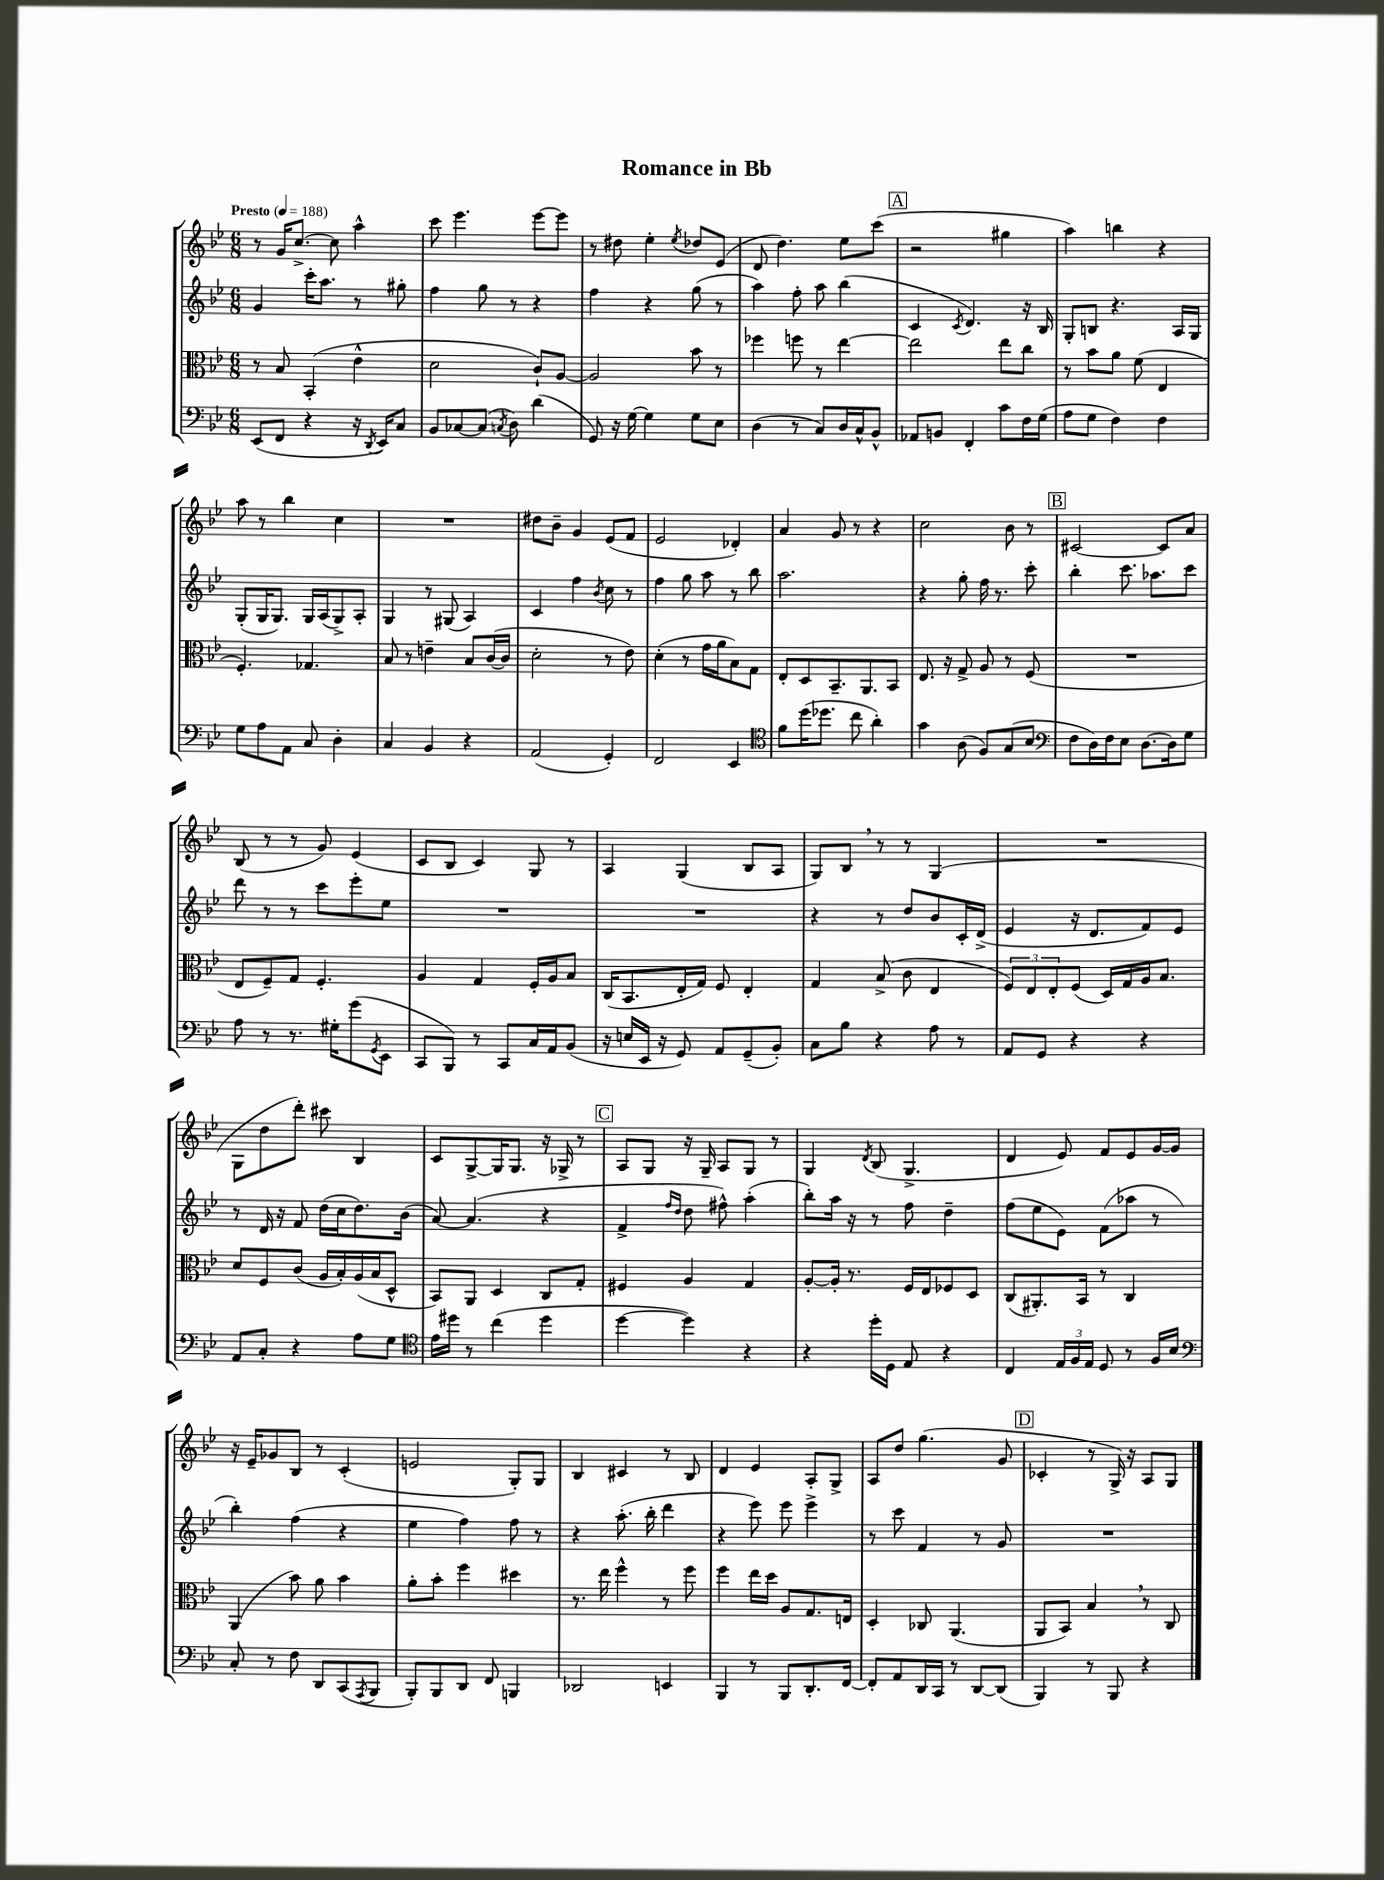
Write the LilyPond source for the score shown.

\header { title = "Romance in Bb" }
<<
\new StaffGroup <<
\new Staff = "s0" {
    \clef treble \key bes \major \numericTimeSignature \time 6/8 \tempo "Presto" 4 = 188
    r8 g'16 c''8.~-> c''8 a''4-^ |
    c'''8 ees'''4. ees'''8~ ees'''8 |
    r8 dis''8 ees''4-. \acciaccatura { ees''8 } des''8 ees'8( |
    d'8 d''4.) ees''8 c'''8( |
    \mark \markup { \box "A" } r2 gis''4 |
    a''4) b''4 r4 |
    a''8 r8 bes''4 c''4 |
    R2. |
    dis''8 bes'8-- g'4 ees'8( f'8 |
    ees'2 des'4-.) |
    a'4 g'8 r8 r4 |
    c''2 bes'8 r8 |
    \mark \markup { \box "B" } cis'2~ cis'8 a'8 |
    bes8( r8 r8 g'8) ees'4( |
    c'8 bes8 c'4) g8 r8 |
    a4 g4( bes8 a8 |
    g8) bes8 \breathe r8 r8 g4( |
    R2. |
    g8 d''8 d'''8-.) cis'''8 bes4 |
    c'8 g8~-> g16 g8. r16 ges16-> r8 |
    \mark \markup { \box "C" } a8 g8 r16 g16-- a8 g8 r8 |
    g4 \acciaccatura { d'8 } bes8( g4.-> |
    d'4 ees'8) f'8 ees'8 g'16~ g'16 |
    r16 ees'16-- ges'8 bes8 r8 c'4-.( |
    e'2 g8-.) g8 |
    bes4 cis'4 r8 bes8 |
    d'4 ees'4 a8-. g8-> |
    a8 d''8 g''4.( g'8 |
    \mark \markup { \box "D" } ces'4-. r8 g16->) r16 a8 g8 \bar "|." |
}
\new Staff = "s1" {
    \clef treble \key bes \major \numericTimeSignature \time 6/8
    g'4 c'''16-. a''8. r8 gis''8-. |
    f''4 g''8 r8 r4 |
    f''4 r4 g''8( r8 |
    a''4) f''8-. a''8 bes''4( |
    \mark \markup { \box "A" } c'4 \acciaccatura { c'8 } d'4.) r16 bes16 |
    g8-. b8 r4. a16 g16 |
    g8-.( g16 g8.) g16 a16( g8->) a8-. |
    g4 r8 gis8( a4) |
    c'4 f''4 \acciaccatura { bes'8 } c''8 r8 |
    f''4 g''8 a''8 r8 bes''8 |
    a''2. |
    r4 g''8-. f''16 r8. c'''8-. |
    \mark \markup { \box "B" } bes''4-. c'''8. aes''8. c'''8 |
    d'''8 r8 r8 c'''8 ees'''8-. ees''8 |
    R2. |
    R2. |
    r4 r8 d''8 bes'8 c'16-. d'16->( |
    ees'4 r16 d'8. f'8) ees'8 |
    r8 d'16 r16 f'8 d''16( c''16 d''8.) bes'16( |
    a'8~) a'4.( r4 |
    \mark \markup { \box "C" } f'4-> \grace { f''16 d''16 } d''8 fis''8-^) a''4-.( |
    bes''8-.) a''16 r16 r8 f''8 d''4-- |
    f''8( ees''8 ees'8) f'8( aes''8 r8 |
    bes''4-.) f''4( r4 |
    ees''4 f''4) f''8 r8 |
    r4 a''8.-.( bes''16-. d'''4 |
    r4 ees'''8) ees'''8 ees'''4-> |
    r8 c'''8 f'4 r8 g'8 |
    \mark \markup { \box "D" } R2. \bar "|." |
}
\new Staff = "s2" {
    \clef alto \key bes \major \numericTimeSignature \time 6/8
    r8 bes8 bes,4-.( ees'4-^ |
    d'2 c'8-!) a8~ |
    a2 bes'8 r8 |
    fes''4 f''8 r8 ees''4~ |
    \mark \markup { \box "A" } ees''2 ees''8 c''8 |
    r8 bes'8 a'8 f'8( ees4 |
    f4.-.) ges4. |
    bes8 r8 e'4-- bes8 c'16~( c'16 |
    d'2-. r8 ees'8) |
    d'4-.( r8 g'16 a'16 bes8) g8 |
    ees8-. d8 bes,8.-- a,8. bes,8 |
    ees8. r16 g8-> a8 r8 f8( |
    \mark \markup { \box "B" } R2. |
    ees8 f8--) g8 f4.-. |
    a4 g4 f16-. a16 bes8 |
    c16( bes,8. ees16-. g16) f8 ees4-. |
    g4 bes8->( c'8 ees4 |
    \tuplet 3/2 { f8) ees8 ees8-. } f8( d16) g16 a16 bes8. |
    d'8 f8 c'8( a16 bes16-.) a16( bes16 d8-^ |
    bes,8) a,8 d4 c8 g8-. |
    \mark \markup { \box "C" } fis4 a4 g4 |
    a8~-. a16-. r8. f16 ees16 fes8 d8 |
    c8( ais,8.-.) bes,16 r8 c4 |
    a,4( bes'8) a'8 bes'4 |
    a'8-. bes'8-. f''4 dis''4 |
    r8. ees''16 f''4-^ r8 f''8 |
    f''4 ees''16 d''16 a8 g8. e16 |
    d4-. ces8 a,4.( |
    \mark \markup { \box "D" } a,8 bes,8) bes4 \breathe r8 c8 \bar "|." |
}
\new Staff = "s3" {
    \clef bass \key bes \major \numericTimeSignature \time 6/8
    ees,8( f,8 r4 r16 \acciaccatura { d,8 } ees,16) c8 |
    bes,8 ces8~ ces8( \acciaccatura { c8 } d8) d'4( |
    g,8) r16 g16~ g4 g8 ees8 |
    d4( r8 c8) d16 c16-^ bes,8-^ |
    \mark \markup { \box "A" } aes,8 b,8 f,4-. c'8 f16 g16( |
    a8 g8 f4) f4 |
    g8 a8 a,8 c8 d4-. |
    c4 bes,4 r4 |
    a,2( g,4-.) |
    f,2 ees,4 |
    \clef tenor f'8 d''16( des''8. c''8 a'4-.) |
    g'4 a8( f8) g8( bes8 |
    \mark \markup { \box "B" } \clef bass f8 d16) f16 ees8 d8.~ d16 g8 |
    a8 r8 r8. gis16-. g'8( \acciaccatura { g,8 } ees,8 |
    c,8 bes,,8) r8 c,8 c16 a,16 bes,8( |
    r16 e16 ees,16 r16 g,8) a,8 g,8--( bes,8-.) |
    c8 bes8 r4 a8 r8 |
    a,8 g,8 r4 r4 |
    a,8 c8-. r4 a8 g8 |
    \clef tenor ees'16 dis''16 r8 c''4( dis''4 |
    \mark \markup { \box "C" } d''4~ d''4) r4 |
    r4 d''16-. d16 ees8 r4 |
    c4 \tuplet 3/2 { ees16 f16 ees16 } d8 r8 f16 bes16 |
    \clef bass c8-. r8 f8 d,8 c,8( \acciaccatura { a,,8 } bes,,8 |
    bes,,8-.) bes,,8 d,8 f,8 b,,4 |
    des,2 e,4 |
    bes,,4 r8 bes,,8 d,8.-. f,16~ |
    f,8-. a,8 d,16 c,16 r8 d,8~ d,8( |
    \mark \markup { \box "D" } bes,,4) r8 bes,,8 r4 \bar "|." |
}
>>
>>
\layout { \context { \Score \remove "Bar_number_engraver" } }
